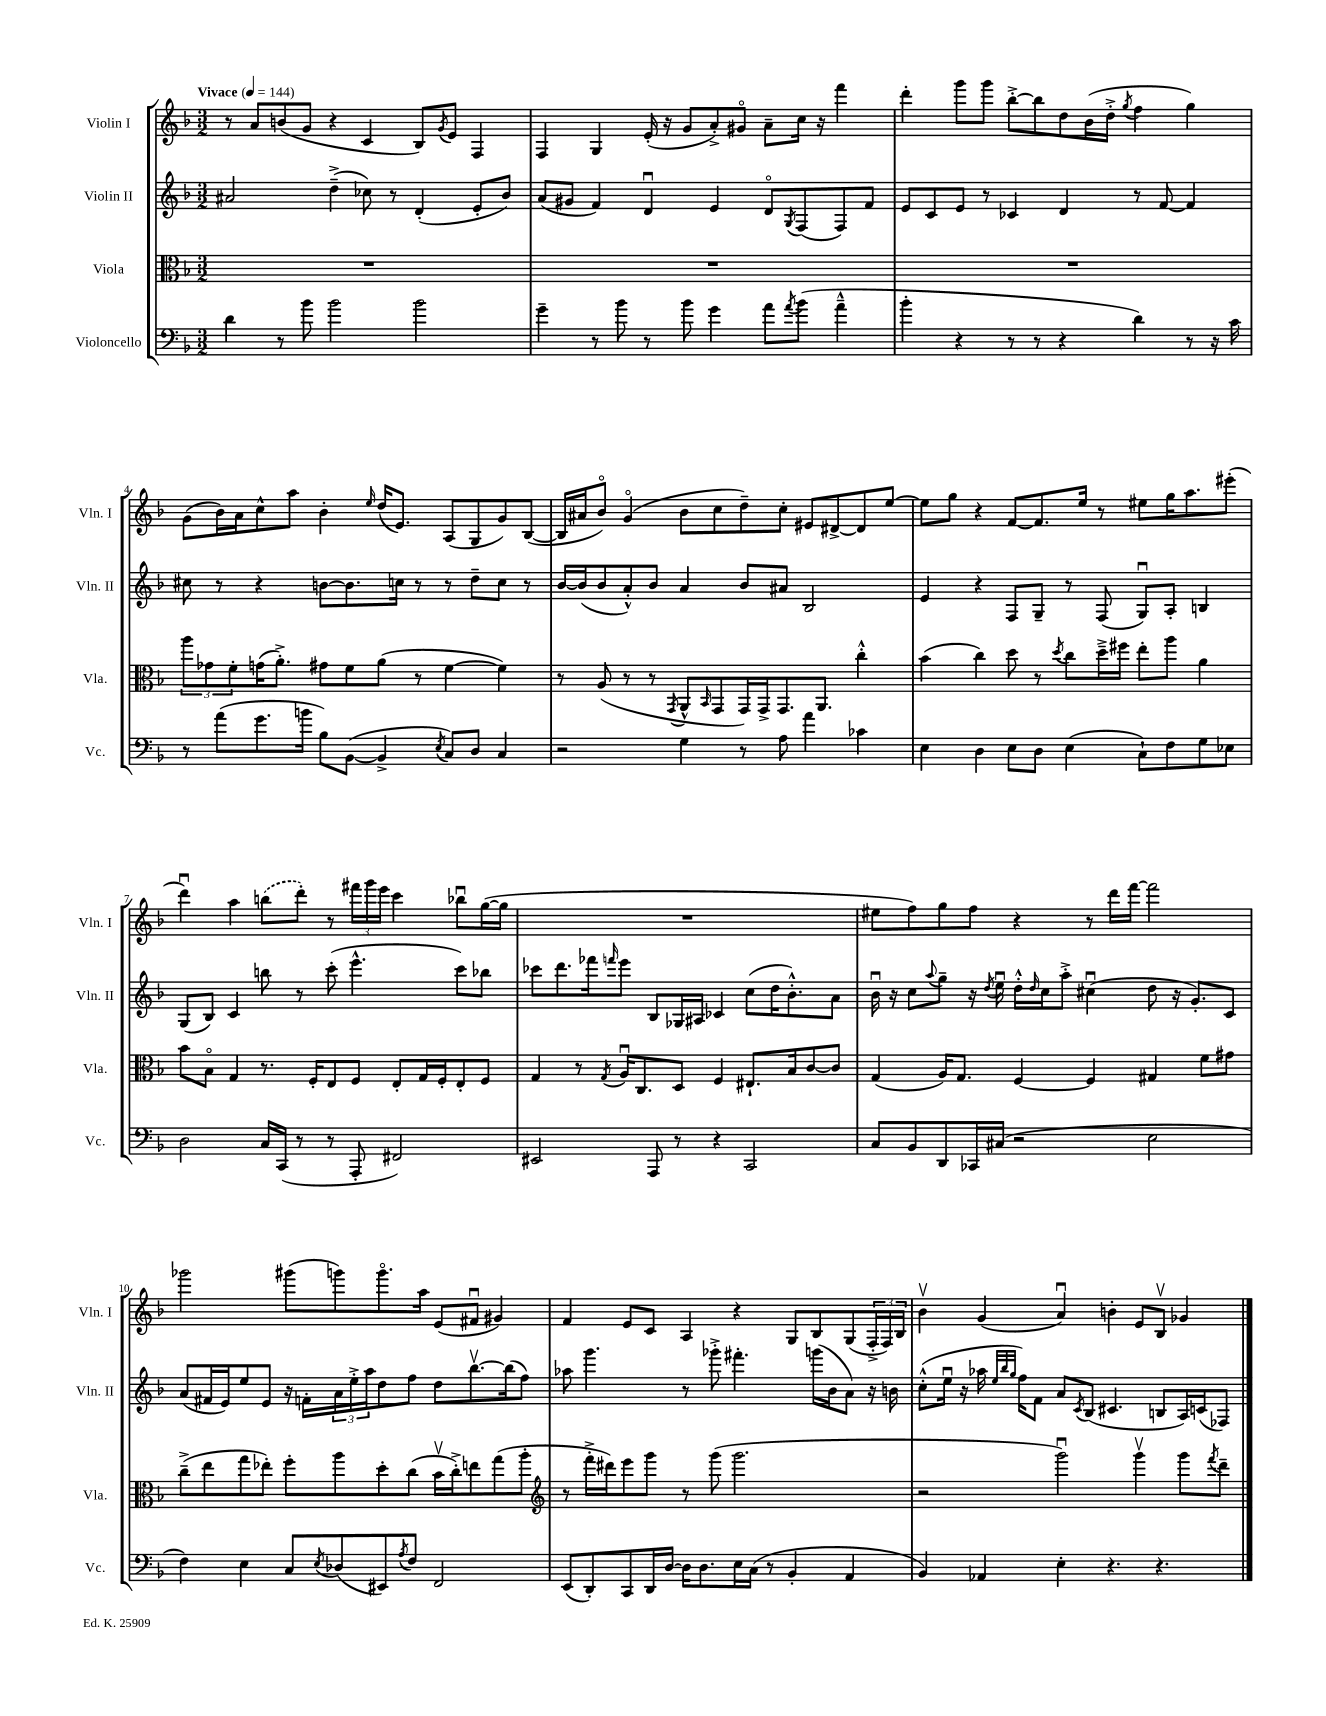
<<
\new StaffGroup <<
\new Staff = "s0" \with { instrumentName = "Violin I" shortInstrumentName = "Vln. I" } {
    \clef treble \key f \major \numericTimeSignature \time 3/2 \tempo "Vivace" 4 = 144
    r8 a'8 b'8( g'8 r4 c'4 bes8) \acciaccatura { g'8 } e'8 f4 |
    f4 g4 e'16-.( r16 g'8 a'8-.->) gis'8\flageolet a'8-- c''16 r16 f'''4 |
    d'''4-. g'''8 g'''8 bes''8~-.-> bes''8 d''8 bes'16( d''16-.-> \acciaccatura { g''8 } f''4 g''4) |
    g'8( bes'16) a'16 c''8-^ a''8 bes'4-. \grace { e''16 } d''16( e'8.) a8( g8 g'8) bes8~( |
    bes16 ais'16 bes'8\flageolet) g'4\flageolet( bes'8 c''8 d''8--) c''8-. eis'8 dis'8~-> dis'8 e''8~ |
    e''8 g''8 r4 f'8~ f'8. e''16 r8 eis''8 g''16 a''8. eis'''8-.( |
    d'''4\downbow) a''4 \once \slurDashed b''8( d'''8-.) r8 \tuplet 3/2 { fis'''16 g'''16 e'''16 } c'''4 bes''8\downbow g''16~( g''16 |
    R1. |
    eis''8 f''8) g''8 f''8 r4 r8 d'''16 f'''16~ f'''2 |
    ges'''2 gis'''8( g'''8) g'''8.\flageolet a''16 e'8( fis'8\downbow gis'4) |
    f'4 e'8 c'8 a4 r4 g8 bes8 g8( \tuplet 3/2 { f16-.-> f16) bes16 } |
    bes'4\upbow g'4( a'4\downbow) b'4-. e'8 bes8\upbow ges'4 \bar "|." |
}
\new Staff = "s1" \with { instrumentName = "Violin II" shortInstrumentName = "Vln. II" } {
    \clef treble \key f \major \numericTimeSignature \time 3/2
    ais'2 d''4--->( ces''8) r8 d'4-.( e'8-. bes'8) |
    a'8( gis'8 f'4) d'4\downbow e'4 d'8\flageolet \acciaccatura { g8 } f8( f8) f'8 |
    e'8 c'8 e'8 r8 ces'4 d'4 r8 f'8~ f'4 |
    cis''8 r8 r4 b'8~ b'8. c''16 r8 r8 d''8-- c''8 r8 |
    bes'16~ bes'16( bes'8 a'8-.-^) bes'8 a'4 bes'8 ais'8 bes2 |
    e'4 r4 f8 g8-- r8 f8( g8\downbow) a8-. b4 |
    g8( bes8) c'4 b''8 r8 c'''8-.( e'''4.-^ c'''8) bes''8 |
    ces'''8 d'''8. fes'''16 \grace { f'''16 } e'''8 bes8 ges16 ais16 ces'4 c''8( d''16 bes'8.-.-^) a'8 |
    bes'16\downbow r16 c''8 \appoggiatura { a''8 } g''8-- r16 \acciaccatura { d''8 } e''16\downbow d''16-.-^ \grace { d''16 } c''16 a''8-.-> cis''4\downbow( d''8 r16 g'8.-.) c'8 |
    a'8( fis'16 e'16) e''8 e'8 r16 f'16-. \tuplet 3/2 { a'16 e''16-.-> a''16 } d''8 f''8 d''8 bes''8.~\upbow bes''16( f''8) |
    aes''8 g'''4. r8 ges'''8-.-> fis'''4.-. g'''16( bes'16 a'8) r16 b'16 |
    c''8-.-^( e''16\downbow r16 aes''16 \grace { e''32 bes''32 g''32 } f''16) f'8 a'8 \acciaccatura { c'8 } bes8( cis'4. b8 a16) c'16( fes8) \bar "|." |
}
\new Staff = "s2" \with { instrumentName = "Viola" shortInstrumentName = "Vla." } {
    \clef alto \key f \major \numericTimeSignature \time 3/2
    R1. |
    R1. |
    R1. |
    \tuplet 3/2 { a''8 ges'8 f'8-. } g'16( a'8.-.->) gis'8 f'8 a'8( r8 f'4~ f'4) |
    r8 a8( r8 r8 \acciaccatura { g,8 } a,8-^ \grace { bes,16 } g,8 g,16) g,16-> g,8. a,8. c''4-.-^ |
    bes'4( c''4) d''8 r8 \acciaccatura { d''8 } c''8 d''16---> fis''16 e''8-. a''8 a'4 |
    bes'8 bes8\flageolet g4 r8. f16-. e8 f8 e8-. g16 f16-. e8-. f8 |
    g4 r8 \acciaccatura { g8 } a16\downbow c8. d8 f4 eis8.-! bes16 c'8~ c'8 |
    g4( a16) g8. f4~ f4 gis4 f'8 gis'8 |
    c''8--->( e''8 g''8 ees''8-.) f''8-. a''8 d''8-. c''8( bes'16\upbow c''16-.->) e''8 g''8( a''8-. |
    \clef treble r8 f'''16-.-> dis'''16) e'''8 g'''8 r8 g'''8( g'''2. |
    r2 g'''2\downbow) g'''4\upbow g'''8 \acciaccatura { f'''8 } d'''8-- \bar "|." |
}
\new Staff = "s3" \with { instrumentName = "Violoncello" shortInstrumentName = "Vc." } {
    \clef bass \key f \major \numericTimeSignature \time 3/2
    d'4 r8 bes'8 bes'2 bes'2 |
    g'4-- r8 bes'8 r8 bes'8 g'4 a'8 \acciaccatura { a'8 } bes'8( a'4---^ |
    bes'4-. r4 r8 r8 r4 d'4) r8 r16 c'16 |
    r8 a'8( g'8. b'16 bes8) bes,8~( bes,4-> \acciaccatura { e8 } c8) d8 c4 |
    r2 g4 r8 a8 a'4 ces'4 |
    e4 d4 e8 d8 e4( c8-!) f8 g8 ees8 |
    d2 c16 c,16( r8 r8 a,,8-. fis,2) |
    eis,2 a,,8 r8 r4 c,2 |
    c8 bes,8 d,8 ces,16 cis16( r2 e2 |
    f4) e4 c8 \acciaccatura { e8 } des8( eis,8) \acciaccatura { a8 } f8 f,2 |
    e,8( d,8-.) c,8 d,16 d16~ d16 d8. e16 c16( r8 bes,4-. a,4 |
    bes,4) aes,4 e4-. r4. r4. \bar "|." |
}
>>
>>
